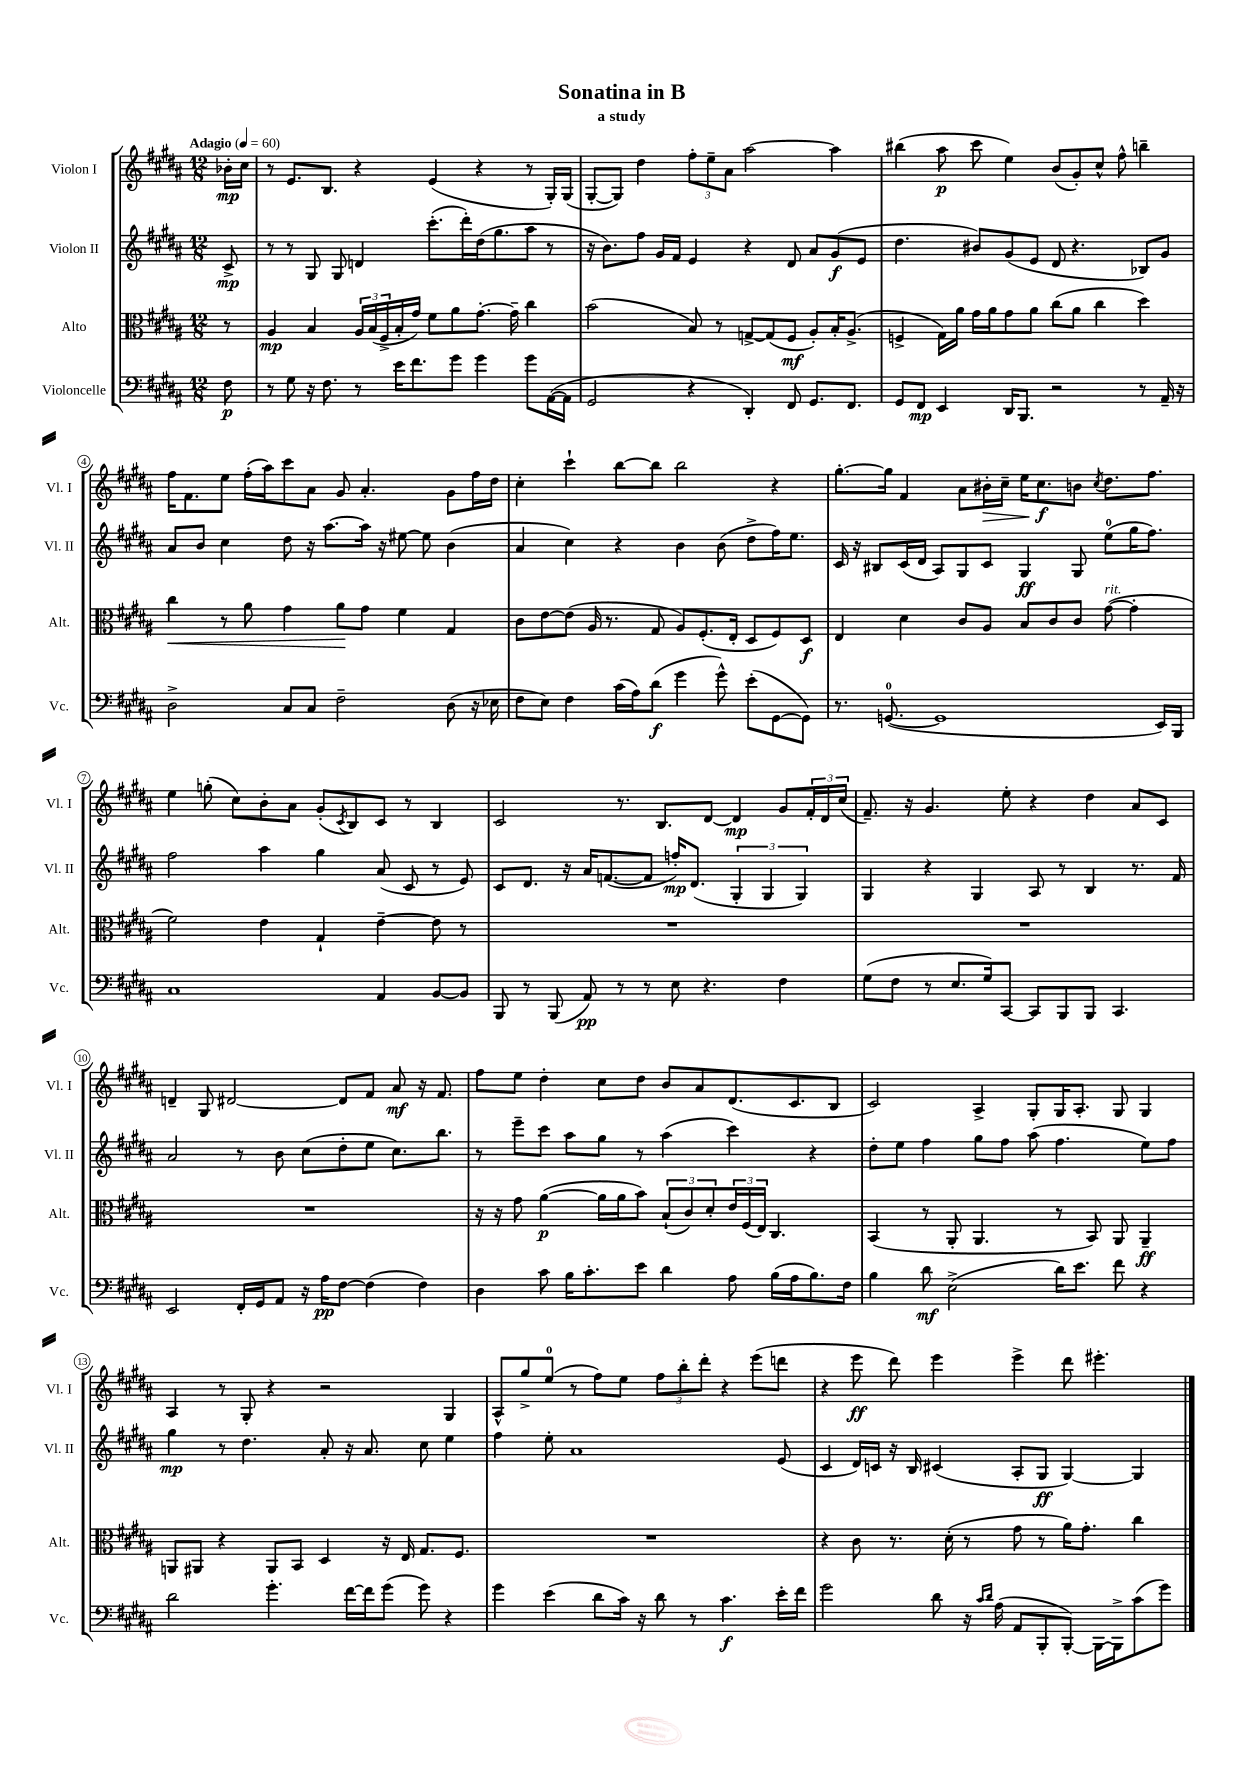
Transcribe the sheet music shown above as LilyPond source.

\header { title = "Sonatina in B" subtitle = "a study" }
<<
\new StaffGroup <<
\new Staff = "s0" \with { instrumentName = "Violon I" shortInstrumentName = "Vl. I" } {
    \clef treble \key b \major \numericTimeSignature \time 12/8 \partial 8 \tempo "Adagio" 4 = 60
    bes'16-.\mp cis''16 |
    r8 e'8. b8. r4 e'4( r4 r8 gis16-.) gis16( |
    gis8~-. gis8) dis''4 \tuplet 3/2 { fis''8-. e''8-- ais'8 } ais''2~ ais''4 |
    bis''4( ais''8\p cis'''8 e''4) b'8( gis'8-.) cis''8-^ fis''8-^ b''4-- |
    fis''16 fis'8. e''8 fis''16-.( ais''16) cis'''8 ais'8 gis'8 ais'4.-. gis'8 fis''16 dis''16 |
    cis''4-. cis'''4-! b''8~ b''8 b''2 r4 |
    gis''8.~-. gis''16 fis'4 ais'8 bis'16-.\> cis''16-- e''16\! cis''8.\f b'8 \acciaccatura { cis''8 } dis''8. fis''8. |
    e''4 g''8-.( cis''8) b'8-. ais'8 gis'8-.( \acciaccatura { cis'8 } b8) cis'8 r8 b4 |
    cis'2 r8. b8. dis'8~ dis'4\mp gis'8 \tuplet 3/2 { fis'16-. dis'16 cis''16( } |
    fis'8.--) r16 gis'4. e''8-. r4 dis''4 ais'8 cis'8 |
    d'4-- gis8 dis'2~ dis'8 fis'8 ais'8\mf r16 fis'8. |
    fis''8 e''8 dis''4-. cis''8 dis''8 b'8 ais'8 dis'8.( cis'8. b8 |
    cis'2) ais4-> gis8-. gis16 ais8.-. gis8 gis4 |
    ais4 r8 gis8-. r4 r2 gis4 |
    ais8-^ gis''8-> e''8-0( r8 fis''8) e''8 \tuplet 3/2 { fis''8 b''8-. dis'''8-. } r4 e'''8( d'''8 |
    r4 e'''8\ff dis'''8) e'''4 e'''4-> dis'''8 eis'''4.-. \bar "|." |
}
\new Staff = "s1" \with { instrumentName = "Violon II" shortInstrumentName = "Vl. II" } {
    \clef treble \key b \major \numericTimeSignature \time 12/8 \partial 8
    cis'8->\mp |
    r8 r8 gis8 gis8 d'4 cis'''8.-.( dis'''16-.) dis''16( gis''8. ais''8 r8 |
    r16 b'8.) fis''8 gis'16 fis'16 e'4 r4 dis'8 ais'8 gis'8\f( e'8 |
    dis''4. bis'8) gis'8( e'8 dis'8 r4. bes8) gis'8 |
    ais'8 b'8 cis''4 dis''8 r16 ais''8.~ ais''16 r16 eis''8~ eis''8 b'4( |
    ais'4 cis''4) r4 b'4 b'8( dis''8-> fis''16) e''8. |
    cis'16 r16 bis8 cis'16( dis'16 ais8) gis8 cis'8 gis4\ff gis8 e''8-0( gis''16 fis''8.) |
    fis''2 ais''4 gis''4 ais'8( cis'8 r8 e'8) |
    cis'8 dis'8. r16 ais'16 f'8.~( f'8 f''16-.\mp) dis'8.( \tuplet 3/2 { gis4-. gis4 gis4) } |
    gis4 r4 gis4 ais8 r8 b4 r8. fis'16 |
    ais'2 r8 b'8 cis''8( dis''8-. e''8 cis''8.) b''8. |
    r8 e'''8-- cis'''8 ais''8 gis''8 r8 ais''4( cis'''4) r4 |
    dis''8-. e''8 fis''4 gis''8 fis''8 ais''8( fis''4. e''8) fis''8 |
    gis''4\mp r8 dis''4. ais'8-. r16 ais'8. cis''8 e''4 |
    fis''4 e''8-. ais'1 e'8( |
    cis'4 dis'16) c'16 r16 b16 cis'4( ais8-. gis8\ff gis4~) gis4 \bar "|." |
}
\new Staff = "s2" \with { instrumentName = "Alto" shortInstrumentName = "Alt." } {
    \clef alto \key b \major \numericTimeSignature \time 12/8 \partial 8
    r8 |
    ais4\mp b4 \tuplet 3/2 { ais16 b16( fis16-> } b16-. gis'16) fis'8 ais'8 gis'8.~-. gis'16-- cis''4 |
    b'2( b8) r8 g8~-> g8( fis8\mf ais8-.) b16-. ais8.->( |
    f4-> gis16) ais'16 gis'16 ais'16 gis'8 ais'8 cis''8( ais'8 cis''4 dis''4) |
    cis''4\< r8 ais'8 gis'4 ais'8\! gis'8 fis'4 gis4 |
    cis'8 e'8~ e'8( ais16 r8. gis8 ais8) fis8.-.( e16-. dis8 fis8) dis8\f |
    e4 dis'4 cis'8 ais8 b8 cis'8 cis'8 gis'8~^\markup { \italic "rit." }( gis'4-. |
    fis'2) e'4 gis4-! e'4~-- e'8 r8 |
    R1. |
    R1. |
    R1. |
    r16 r16 gis'8 ais'4~\p( ais'16 ais'16 b'8) \tuplet 3/2 { b8-!( cis'8) dis'8-. } \tuplet 3/2 { e'16 fis16( e16) } cis4. |
    b,4( r8 ais,8-. ais,4. r8 b,8) ais,8 ais,4--\ff |
    a,8 ais,8 r4 ais,8 b,8 dis4 r16 e16 gis8. fis8. |
    R1. |
    r4 cis'8 r8. dis'16-.( r8 gis'8 r8 ais'16) gis'8.-. cis''4 \bar "|." |
}
\new Staff = "s3" \with { instrumentName = "Violoncelle" shortInstrumentName = "Vc." } {
    \clef bass \key b \major \numericTimeSignature \time 12/8 \partial 8
    fis8\p |
    r8 gis8 r16 fis8. r8 e'16 fis'8. gis'8 gis'4 gis'8 ais,16~( ais,16 |
    gis,2 r4 dis,4-.) fis,8 gis,8. fis,8. |
    gis,8 fis,8\mp e,4 dis,16 b,,8. r2 r8 ais,16-- r16 |
    dis2-> cis8 cis8 fis2-- dis8( r16 ees16 |
    fis8 e8) fis4 cis'16( ais16) dis'8\f( gis'4 gis'8-^) e'8-.( gis,8~ gis,8) |
    r8. g,8.-0~( g,1 e,16) b,,16 |
    cis1 ais,4 b,8~ b,8 |
    b,,8 r8 b,,8( ais,8\pp) r8 r8 e8 r4. fis4 |
    gis8( fis8 r8 e8. gis16) cis,8~ cis,8 b,,8 b,,8 cis,4. |
    e,2 fis,16-. gis,16 ais,8 r16 ais16\pp fis8~ fis4( fis4) |
    dis4 cis'8 b16 cis'8.-. e'8 dis'4 ais8 b16( ais16 b8.) fis16 |
    b4 dis'8\mf e2->( dis'16) e'8. fis'8 r4 |
    dis'2 gis'4.-. fis'16~ fis'16 gis'8( gis'8) r4 |
    gis'4 e'4( dis'8 cis'16) r16 dis'8 r8 cis'4.\f e'16-. fis'16 |
    gis'2 dis'8 r16 \grace { cis'16 dis'16 } ais16( ais,8 b,,8-. b,,8~-.) b,,16~ b,,16-> cis'8( gis'8) \bar "|." |
}
>>
>>
\layout { \context { \Score \override BarNumber.stencil = #(make-stencil-circler 0.1 0.3 ly:text-interface::print) } }
